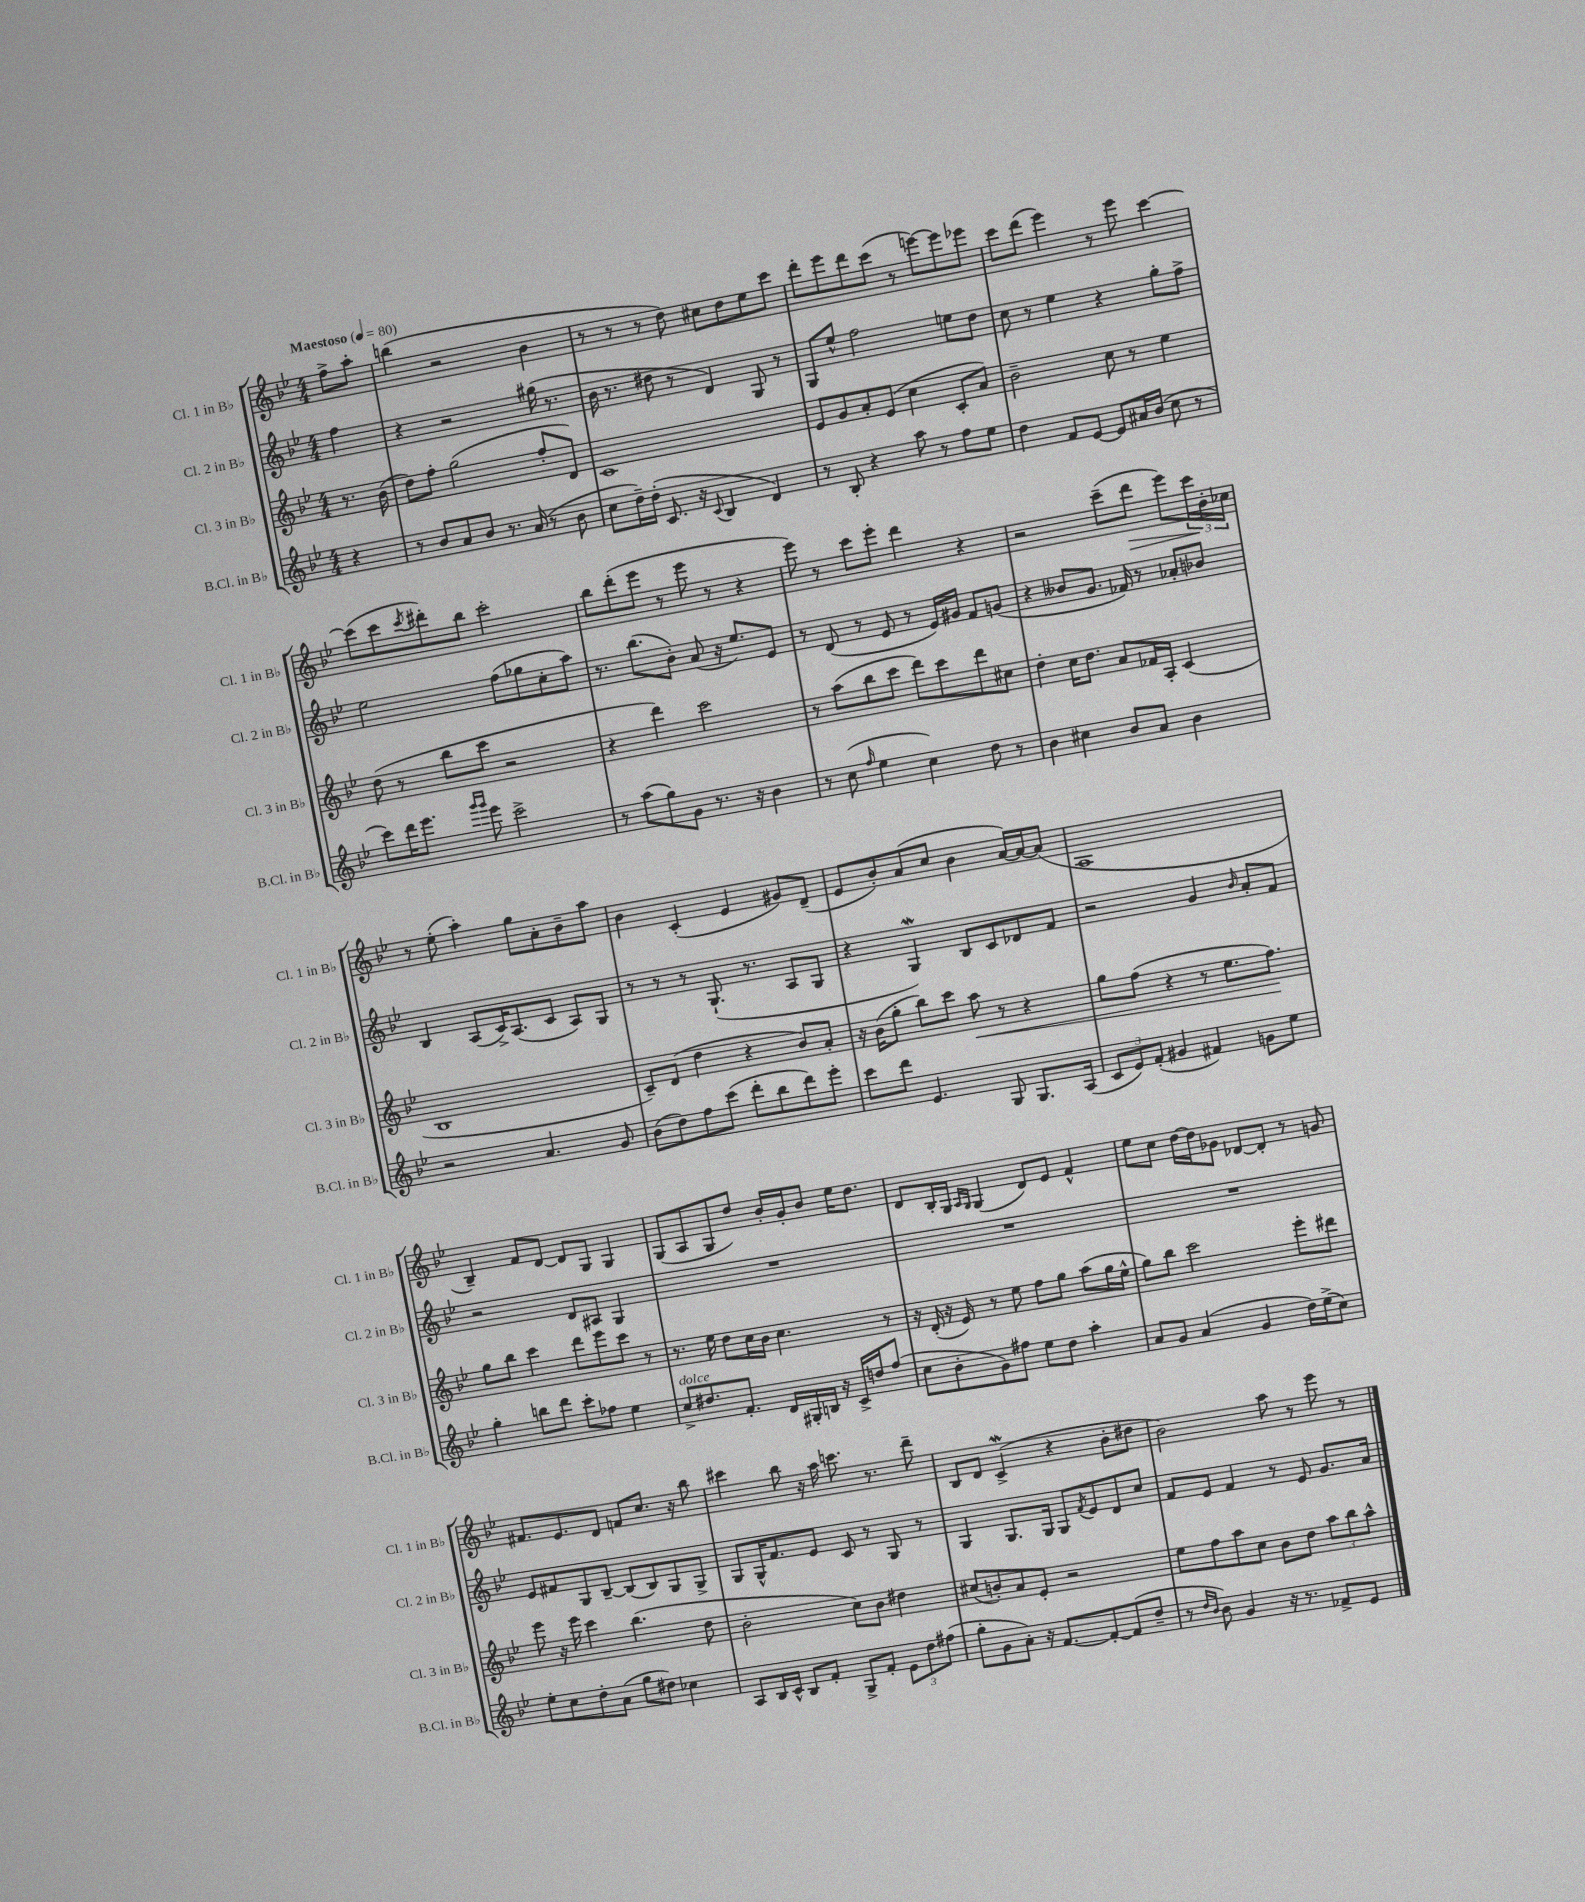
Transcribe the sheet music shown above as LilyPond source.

<<
\new StaffGroup <<
\new Staff = "s0" \with { instrumentName = "Cl. 1 in Bb" shortInstrumentName = "Cl. 1 in Bb" } {
    \clef treble \key bes \major \numericTimeSignature \time 4/4 \partial 4 \tempo "Maestoso" 4 = 80
    f''8-> a''8-. |
    b''4( r2 bes'4 |
    r8 r8 r8 d''8) cis''8 d''8 ees''8 c'''8 |
    d'''8-. ees'''8 d'''8 c'''8( r8 e'''8~) e'''8 ees'''8 |
    c'''8 d'''8( ees'''4) r8 ees'''8 c'''4~ |
    c'''8( c'''8 \acciaccatura { c'''8 } dis'''8-.) bes''8 c'''2-. |
    bes''8 d'''8-.( ees'''8 r8 ees'''8 r8 r4 |
    ees'''8) r8 c'''8 ees'''8-. d'''4 r4 |
    r2 c'''8--( d'''8\> ees'''8) \tuplet 3/2 { c'''16\! bes'16-. ces''16 } |
    r8 ees''8-.( a''4-.) g''8 a'8-. bes'8-- a''8 |
    bes'4 c'4-.( ees'4 gis'8) d'8--( |
    ees'8 bes'8-.) a'8( c''8 bes'4 a'16~) a'16~ a'8( |
    a1 |
    bes4--) f'8 d'8~ d'8 g8 g4 |
    g8( a8 g8 d''8) bes'16-. g'16-. bes'8 ees''16 d''8. |
    d'8 bes16-. g16 \grace { a16 g16 } g4( d'8) ees'8 f'4-^ |
    ees''8 c''8 d''16~ d''16 ges'8 des'8~ des'8-. r8 g'8 |
    fis'8. ees'8. d'8 f'8 c''8. r16 bes''8 |
    cis'''4 bes''8 r16 a''16 c'''8. r8. d'''8-- |
    bes8 d'8 c'4->\mordent( r4 bes'8-. dis''8 |
    bes'2) a''8 r8 ees'''8 r8 \bar "|." |
}
\new Staff = "s1" \with { instrumentName = "Cl. 2 in Bb" shortInstrumentName = "Cl. 2 in Bb" } {
    \clef treble \key bes \major \numericTimeSignature \time 4/4 \partial 4
    f''4 |
    r4 r2 gis''16( r8. |
    bes'16 r8. dis''8 r8 d'4) g8 r8 |
    g8 ees''8-^ f''2 e''8 d''8 |
    c''8 r8 ees''4 r4 g''8-. f''8-> |
    ees''2 f''8( ges''8 c''8-. a''8) |
    r8. bes''8.( bes'8-.) a'8( r16 ees''8.) ees'8 |
    r8 d'8( r8 ees'8 r8 ees'16) gis'16 f'8 g'8( |
    r4 beses'8 g'8. fes'16) r8 aes'8-. bes'8 |
    bes4 a8( c'16->) a8.( c'8 a8) g8 |
    r8 r8 r8 g8.-!( r8. a8 g8 |
    r4 g4\mordent) bes8 c'8 des'8 f'8 |
    r2 g'4 \grace { bes'16 } a'8-. f'8 |
    r2 d'8 ais8 g4 |
    R1 |
    R1 |
    R1 |
    ees'8 fis'8 g8 bes8~-- bes8( bes8) g8 g8-> |
    g8 g16-^ f'8. ees'8 c'8 r8 g8 r8 |
    g4 g8. g16 g8 \acciaccatura { f'8 } ees'8 d'8 c''8 |
    f'8 ees'8 f'4 r8 ees'8 g'8. a'16 \bar "|." |
}
\new Staff = "s2" \with { instrumentName = "Cl. 3 in Bb" shortInstrumentName = "Cl. 3 in Bb" } {
    \clef treble \key bes \major \numericTimeSignature \time 4/4 \partial 4
    r8. bes'16( |
    d''8) f''8-. g''2( f''8-. d'8) |
    c'1 |
    ees'8 g'8 a'8-. ees'8( c''4 c'8-. a'8) |
    bes'2-- c''8 r8 ees''4 |
    d''8( r8 bes''8 c'''8 r2 |
    r4 d'''4) c'''2 |
    r8 a''8( bes''8 c'''8 d'''8) c'''8 d'''8 cis''8 |
    d''4-. c''16 d''8. a'8 fes'16 a16-. c'4( |
    bes1 |
    c'8--) d'8( d''4 r4 bes'8) a'8-. |
    r16 bes'16( g''8-. bes''8) c'''8 a''8\< r8 r4 |
    g''8 f''8( r4 r8 ees''8. f''8.\!) |
    g''8 bes''8 c'''4 d'''8 ees'''8 c'''8 r8 |
    r8. ees''16 d''8 c''16 bes'16 c''4. r8 |
    r16 d'16-.( r16 ees'16) r8 ees''8 f''8 g''8 a''8( g''16 ees''16-^ |
    g''8) bes''8 c'''2 ees'''8-. dis'''8 |
    ees'''8 r16 ees'''16 c'''4 bes''4.( d''8 |
    bes'2-. c''8) bes'8 dis''4 |
    cis''8( b'8-.) a'8 ees'8-. r2 |
    ees''8 f''8 a''8 c''8 bes'8 d''8 \tuplet 3/2 { a''8 bes''8 a''8-^ } \bar "|." |
}
\new Staff = "s3" \with { instrumentName = "B.Cl. in Bb" shortInstrumentName = "B.Cl. in Bb" } {
    \clef treble \key bes \major \numericTimeSignature \time 4/4 \partial 4
    r4 |
    r8 bes'8 a'8 bes'8 r8. a'16( r8 bes'8 |
    c''8 d''16--) d''16-.( c'8. r16 \appoggiatura { c'8 } bes4 d'4) |
    r8 bes8-. r4 a''8 r8 f''8 ees''8 |
    d''4 f'8 ees'8~ ees'8 ais'16 bes'16( c''8 r8 |
    c'''8) d'''16 ees'''8. \grace { g'''16 g'''16 } ees'''8 c'''2-> |
    r8 a''8( g''8) g'8 r8. r16 bes'4 |
    r8 c''8( \grace { f''16 } ees''4 c''4) d''8 r8 |
    bes'4 cis''4 bes'8 a'8 bes'4 |
    r2 a'4. g'8 |
    bes'8( d''8) f''8 c'''8( d'''8-. bes''8 d'''8) ees'''8-. |
    c'''8 d'''8 ees'4. g8 g8. a16( |
    \tuplet 3/2 { c'8 ees'8) f'8-.( } gis'4 fis'4) g'8 ees''8 |
    g''4-. b''8 d'''8 c'''8-. fes''8 ees''4 |
    c''8->^\markup { \italic "dolce" } dis''8. f'8.-. d'16 gis16-. b16 r16 c'16-> d''16 f''8( |
    c''8 bes'8-. g'8) fis''8 ees''8 d''8 a''4-. |
    a'8 g'8 a'4( g'4 d''16) ees''16->( c''8) |
    ees''8-. c''8 d''8-. a'8( g''8 dis''8) ces''4 |
    a8 bes16 c'16-^ bes8 f'8-. g8-> f'8-. \tuplet 3/2 { ees'8 d''8 fis''8( } |
    g''8-. g'8 a'8-.) r16 f'8.~ f'8~-. f'8( d''8-- |
    r8 \grace { d''16 bes'16 } bes'8) g'4 r16 r8. fes'8-> ees'8 \bar "|." |
}
>>
>>
\layout { \context { \Score \remove "Bar_number_engraver" } }
